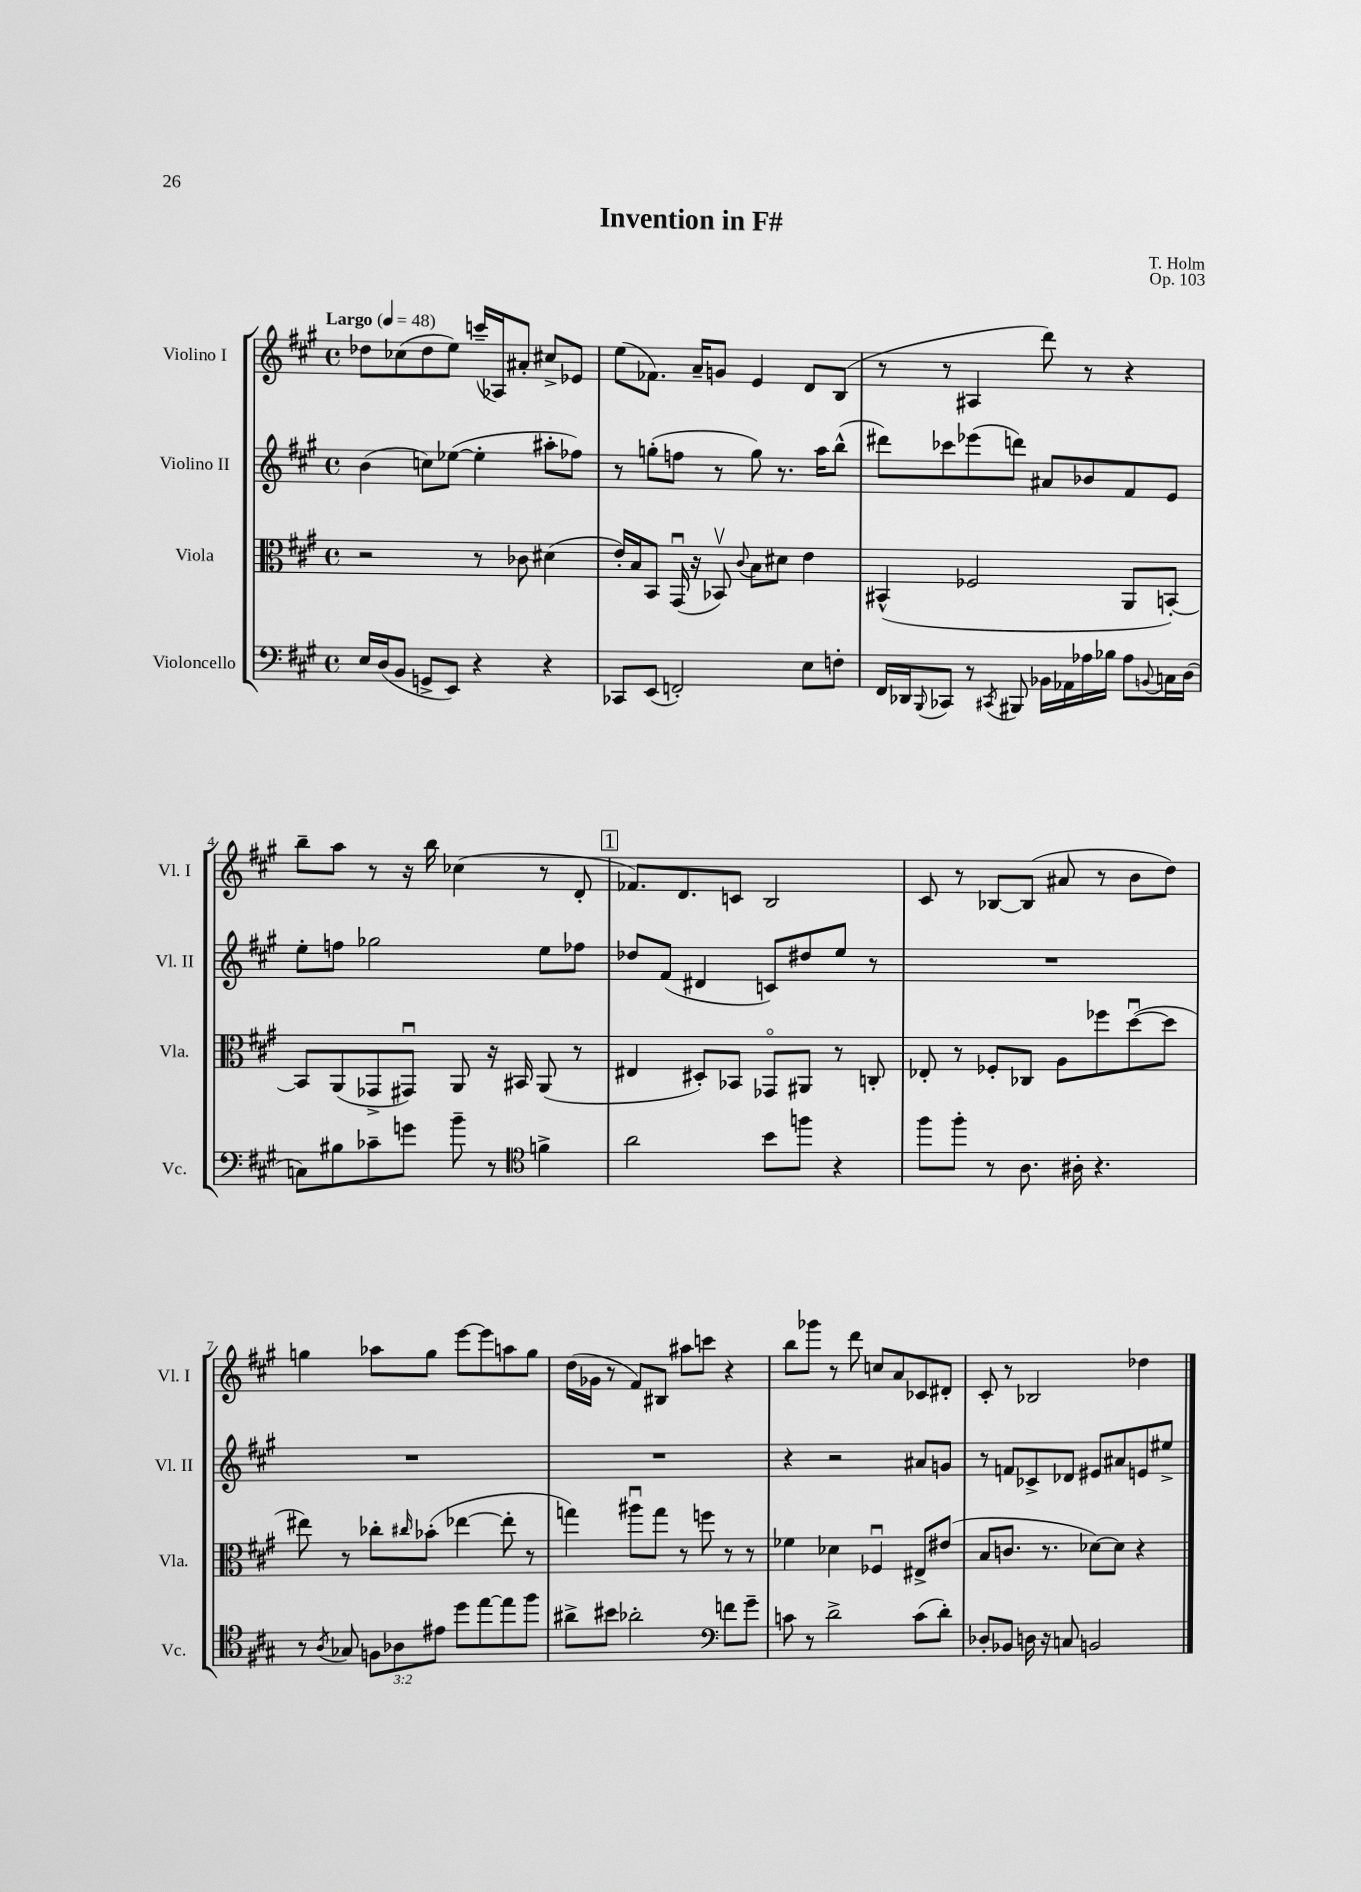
\header { title = "Invention in F#" composer = "T. Holm" opus = "Op. 103" }
<<
\new StaffGroup <<
\new Staff = "s0" \with { instrumentName = "Violino I" shortInstrumentName = "Vl. I" } {
    \clef treble \key a \major \defaultTimeSignature \time 4/4 \tempo "Largo" 4 = 48
    des''8 ces''8( des''8 e''8) c'''16--( aes16) ais'8-. cis''8-> ees'8 |
    e''8( fes'8.) a'16-- g'8 e'4 d'8 b8( |
    r8 r8 ais4 d'''8) r8 r4 |
    b''8-- a''8 r8 r16 b''16 ces''4( r8 d'8-. |
    \mark \markup { \box "1" } fes'8.) d'8. c'8 b2 |
    cis'8 r8 bes8~ bes8( ais'8 r8 b'8 d''8) |
    g''4 aes''8 g''8 e'''8~ e'''8 a''8 g''8 |
    d''16( ges'16 r8 fis'8) bis8 ais''8 c'''8 r4 |
    b''8 ges'''8 r8 d'''8 c''8 a'8 ces'8 dis'8-. |
    cis'8-. r8 bes2 des''4 \bar "|." |
}
\new Staff = "s1" \with { instrumentName = "Violino II" shortInstrumentName = "Vl. II" } {
    \clef treble \key a \major \defaultTimeSignature \time 4/4
    b'4( c''8) ees''8~( ees''4-. ais''8-. fes''8) |
    r8 g''8-.( f''8 r8 g''8) r8. a''16 b''8-^( |
    dis'''8) ces'''8 ees'''8( d'''8) ais'8 bes'8 fis'8 e'8 |
    e''8-. f''8 ges''2 e''8 fes''8 |
    \mark \markup { \box "1" } des''8 fis'8( dis'4 c'8) dis''8 e''8 r8 |
    R1 |
    R1 |
    R1 |
    r4 r2 ais'8 g'8 |
    r8 f'8 ces'8-> des'8 eis'8 ais'8 e'8 eis''8-> \bar "|." |
}
\new Staff = "s2" \with { instrumentName = "Viola" shortInstrumentName = "Vla." } {
    \clef alto \key a \major \defaultTimeSignature \time 4/4
    r2 r8 ces'8 dis'4( |
    e'16-.) b16 b,8 gis,16\downbow( r16 bes,8\upbow) \appoggiatura { cis'8 } b8 dis'8 e'4 |
    bis,4-^( fes2 a,8 b,8~-.) |
    b,8 a,8( ges,8-> gis,8\downbow) a,8 r16 bis,16 a,8( r8 |
    \mark \markup { \box "1" } eis4 dis8-.) bes,8 ges,8\flageolet ais,8 r8 c8-. |
    ees8-. r8 fes8-. ces8 a8 fes''8 d''8~\downbow( d''8 |
    eis''8) r8 ces''8-. \grace { cis''16 } bes'8-.( ees''4~ ees''8-. r8 |
    g''4) ais''8\downbow g''8 r8 f''8 r8 r8 |
    fes'4 des'4 fes4\downbow eis8-> eis'8( |
    b8 c'8. r8. des'8~) des'8 r4 \bar "|." |
}
\new Staff = "s3" \with { instrumentName = "Violoncello" shortInstrumentName = "Vc." } {
    \clef bass \key a \major \defaultTimeSignature \time 4/4 \override Staff.TupletNumber.text = #tuplet-number::calc-fraction-text
    e16 d16( b,8 g,8-> e,8) r4 r4 |
    ces,8 e,8( f,2-.) e8 f8-. |
    fis,16 des,16 \appoggiatura { b,,8 } ces,8 r8 \acciaccatura { cis,8 } bis,,8 bes,16 aes,16 aes16 bes16 aes8 \appoggiatura { b,8 } c16 d16( |
    c8) bis8 ces'8-- g'8 b'8-- r8 \clef tenor f'4-> |
    \mark \markup { \box "1" } a'2 b'8 f''8 r4 |
    fis''8 fis''8-. r8 a8. ais16-. r4. |
    r8 \acciaccatura { a8 } ges8 \tuplet 3/2 { f8 aes8 eis'8 } d''8 e''8~ e''8 fis''8 |
    ais'8-> bis'8 aes'2-. \clef bass f'8 gis'8-- |
    c'8 r8 d'2-> c'8( d'8-.) |
    des8-. bes,8 d16 r16 c8 b,2 \bar "|." |
}
>>
>>
